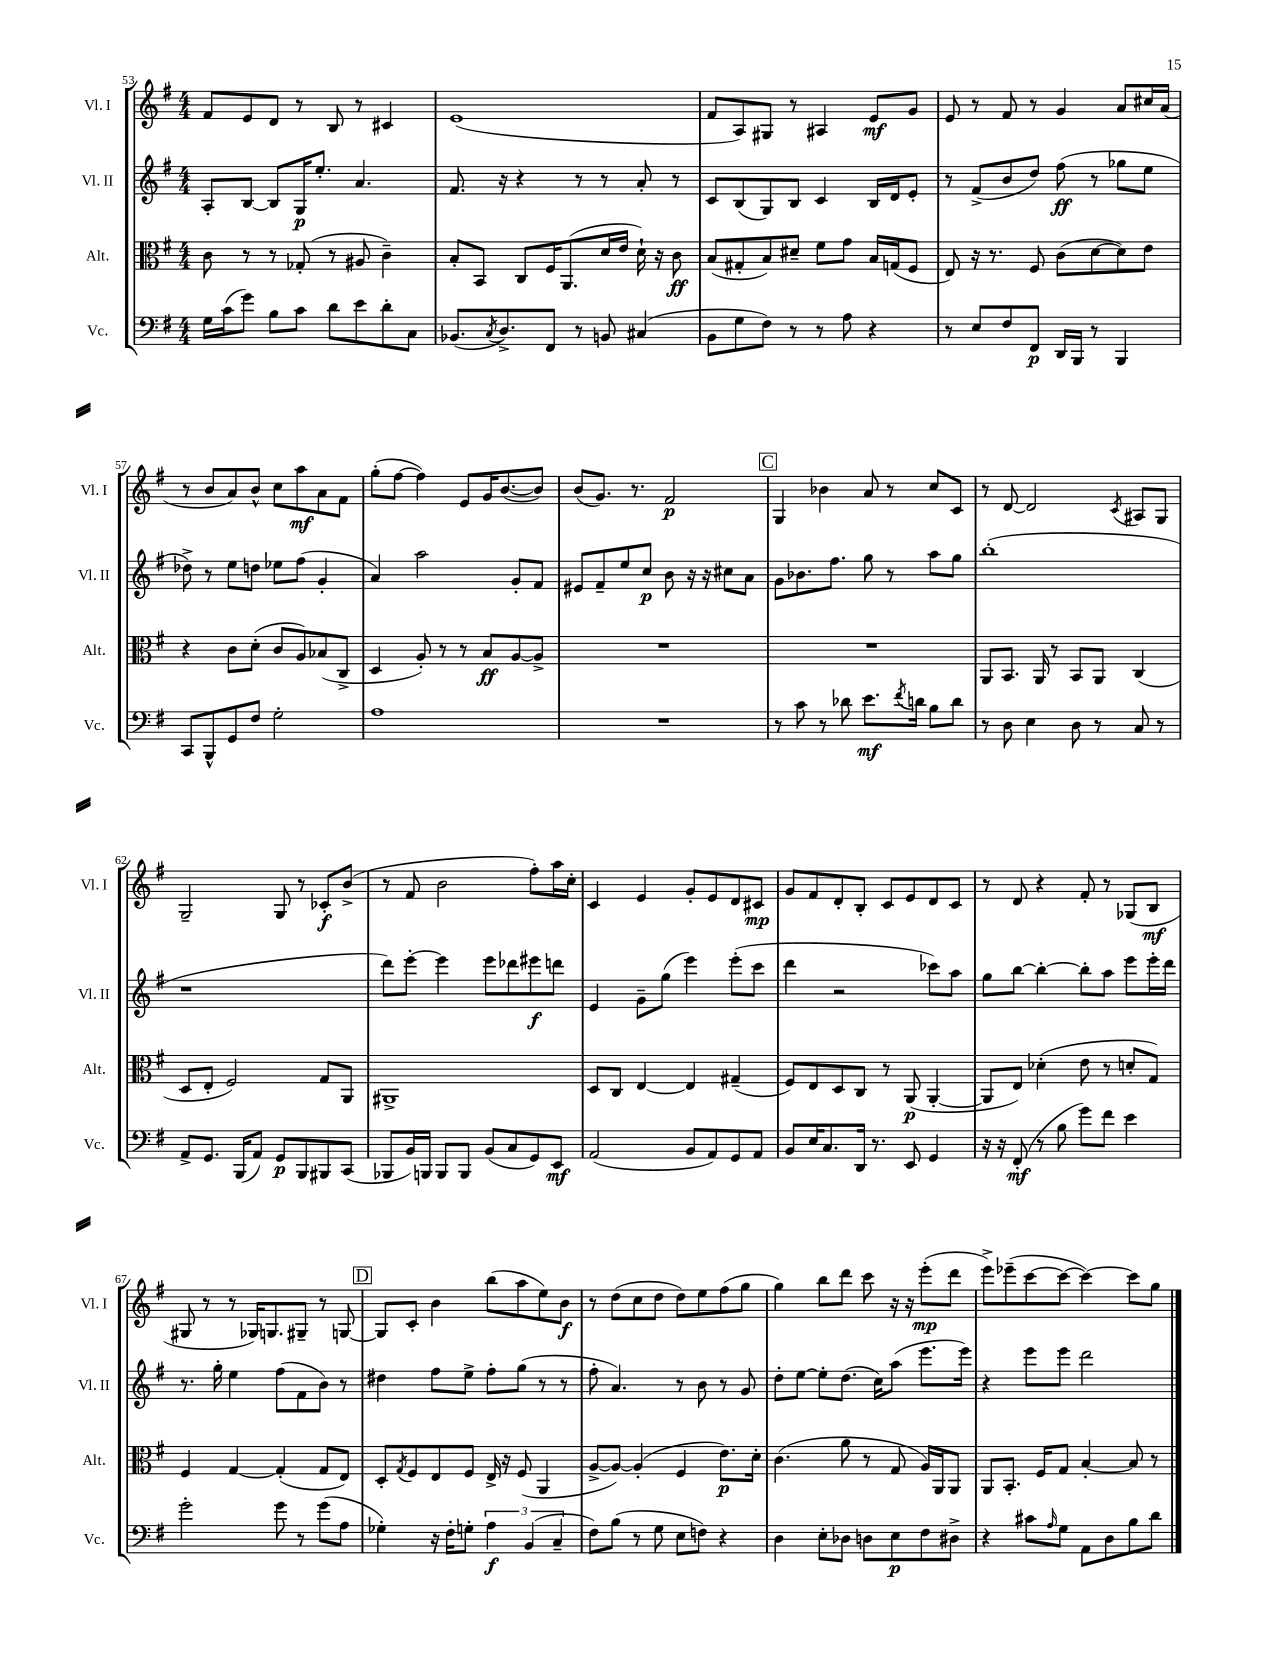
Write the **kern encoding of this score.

**kern	**dynam	**kern	**dynam	**kern	**dynam	**kern	**dynam
*part4	*part4	*part3	*part3	*part2	*part2	*part1	*part1
*staff4	*staff4	*staff3	*staff3	*staff2	*staff2	*staff1	*staff1
*I"Vc.	*	*I"Alt.	*	*I"Vl. II	*	*I"Vl. I	*
*I'Vc.	*	*I'Alt.	*	*I'Vl. II	*	*I'Vl. I	*
*clefF4	*	*clefC3	*	*clefG2	*	*clefG2	*
*k[f#]	*	*k[f#]	*	*k[f#]	*	*k[f#]	*
*M4/4	*	*M4/4	*	*M4/4	*	*M4/4	*
=53	=53	=53	=53	=53	=53	=53	=53
16G\LL	.	8c\	.	8A'/L	.	8f#/L	.
(16c\J	.	.	.	.	.	.	.
8g\J)	.	8r	.	[8B/J	.	8e/	.
8B\L	.	8r	.	8B/L]	.	8d/J	.
8c\J	.	(8G-X'/	.	16G/K	p	8r	.
.	.	.	.	8.ee'/J	.	.	.
8d\L	.	8r	.	.	.	8B/	.
8e\	.	8A#X/	.	4.a/	.	8r	.
8d'\	.	4c~\)	.	.	.	4c#X/	.
8C\J	.	.	.	.	.	.	.
=54	=54	=54	=54	=54	=54	=54	=54
(8.BB-X/L	.	8B'/L	.	8.f#/	.	(1e	.
.	.	8BB/J	.	.	.	.	.
8qC/	.	.	.	.	.	.	.
8.D^/)	.	.	.	16r	.	.	.
.	.	8C/L	.	4r	.	.	.
8FF#/J	.	16F#/K	.	.	.	.	.
.	.	(8.AA/	.	.	.	.	.
8r	.	.	.	8r	.	.	.
8BBn/	.	16d/L	.	8r	.	.	.
.	.	16e/JJ	.	.	.	.	.
(4C#X/	.	16d`\)	.	8a'/	.	.	.
.	.	16r	.	.	.	.	.
.	.	8c\	ff	8r	.	.	.
=55	=55	=55	=55	=55	=55	=55	=55
8BB\L	.	(8B/L	.	8c/L	.	8f#/L	.
8G\	.	8G#X'/	.	(8B/	.	8A/)	.
8F#\J)	.	8B/)	.	8G/)	.	8G#X/J	.
8r	.	8d#X~/J	.	8B/J	.	8r	.
8r	.	8f#\L	.	4c/	.	4A#X/	.
8A\	.	8g\J	.	.	.	.	.
4r	.	16B/LL	.	16B/LL	.	8e/L	mf
.	.	(16Gn/J	.	16d/J	.	.	.
.	.	8F#/J	.	8e'/J	.	8g/J	.
=56	=56	=56	=56	=56	=56	=56	=56
8r	.	8E/)	.	8r	.	8e/	.
8E/L	.	16r	.	(8f#^/L	.	8r	.
.	.	8.r	.	.	.	.	.
8F#/	.	.	.	8b/	.	8f#/	.
8FF#/J	p	8F#/	.	8dd/J)	.	8r	.
16DD/LL	.	(8c\L	.	(8ff#\	ff	4g/	.
16BBB/JJ	.	.	.	.	.	.	.
8r	.	[8d\	.	8r	.	.	.
4BBB/	.	8d\])	.	8gg-X\L	.	8a/L	.
.	.	8e\J	.	8ee\J	.	16cc#X/L	.
.	.	.	.	.	.	(16a/JJ	.
!!LO:LB:g=z
=57	=57	=57	=57	=57	=57	=57	=57
8CC/L	.	4r	.	8dd-X^\)	.	8r	.
8BBB^^/	.	.	.	8r	.	8b/L	.
8GG/	.	8c\L	.	8ee\L	.	8a/)	.
8F#/J	.	(8d'\J	.	8ddn\J	.	8b^^/J	.
2G'\	.	8c/L	.	8ee-X\L	.	8cc\L	.
.	.	8A/)	.	(8ff#\J	.	8aa\	mf
.	.	(8B-X/	.	4g'/	.	8a\	.
.	.	8C^/J	.	.	.	8f#\J	.
=58	=58	=58	=58	=58	=58	=58	=58
1A	.	4D/	.	4a/)	.	(8gg'\L	.
.	.	.	.	.	.	[8ff#\J	.
.	.	8A'/)	.	2aa\	.	4ff#\])	.
.	.	8r	.	.	.	.	.
.	.	8r	.	.	.	8e/L	.
.	.	8B/L	ff	.	.	16g/K	.
.	.	.	.	.	.	([8.b/	.
.	.	[8A/	.	8g'/L	.	.	.
.	.	8A^/J]	.	8f#/J	.	8b/J])	.
=59	=59	=59	=59	=59	=59	=59	=59
1r	.	1r	.	8e#X/L	.	(8b/L	.
.	.	.	.	8f#~/	.	8.g/J)	.
.	.	.	.	8ee/	.	.	.
.	.	.	.	.	.	8.r	.
.	.	.	.	8cc/J	p	.	.
.	.	.	.	8b\	.	2f#/	p
.	.	.	.	16r	.	.	.
.	.	.	.	16r	.	.	.
.	.	.	.	8cc#X\L	.	.	.
.	.	.	.	8a\J	.	.	.
!!LO:REH:place=s1:t=C
=60	=60	=60	=60	=60	=60	=60	=60
8r	.	1r	.	8g\L	.	4G/	.
8c\	.	.	.	8.b-X\	.	.	.
8r	.	.	.	.	.	4b-X\	.
.	.	.	.	8.ff#\J	.	.	.
8d-X\	.	.	.	.	.	.	.
8.e\L	mf	.	.	8gg\	.	8a/	.
.	.	.	.	8r	.	8r	.
8qf#/	.	.	.	.	.	.	.
16dn\Jk	.	.	.	.	.	.	.
8B\L	.	.	.	8aa\L	.	8cc/L	.
8d\J	.	.	.	8gg\J	.	8c/J	.
=61	=61	=61	=61	=61	=61	=61	=61
8r	.	8AA/L	.	(1bb'	.	8r	.
8D\	.	8.BB/J	.	.	.	[8d/	.
4E\	.	.	.	.	.	2d/]	.
.	.	16AA/	.	.	.	.	.
.	.	8r	.	.	.	.	.
8D\	.	8BB/L	.	.	.	.	.
8r	.	8AA/J	.	.	.	.	.
.	.	.	.	.	.	8qc/	.
8C/	.	(4C/	.	.	.	8A#X/L	.
8r	.	.	.	.	.	8G/J	.
!!LO:LB:g=z
=62	=62	=62	=62	=62	=62	=62	=62
8AA^/L	.	8D/L	.	1r	.	2G~/	.
8.GG/J	.	8E'/J	.	.	.	.	.
.	.	2F#/)	.	.	.	.	.
(16BBB/KL	.	.	.	.	.	.	.
8AA/J)	.	.	.	.	.	.	.
8GG/L	p	.	.	.	.	8G/	.
8BBB/	.	.	.	.	.	8r	.
8BBB#X/	.	8G/L	.	.	.	8c-X'/L	f
(8CC/J	.	8AA/J	.	.	.	(8b^/J	.
=63	=63	=63	=63	=63	=63	=63	=63
8BBB-X/L	.	1AA#X^	.	8ddd\L)	.	8r	.
16BB/L)	.	.	.	[8eee'\J	.	8f#/	.
16BBBn/JJ	.	.	.	.	.	.	.
8BBB/L	.	.	.	4eee\]	.	2b\	.
8BBB/J	.	.	.	.	.	.	.
(8BB/L	.	.	.	8eee\L	.	.	.
8C/	.	.	.	8ddd-X\	.	.	.
8GG/)	.	.	.	8eee#X\	f	8ff#'\L)	.
8EE/J	mf	.	.	8dddn\J	.	16aa\L	.
.	.	.	.	.	.	16cc'\JJ	.
=64	=64	=64	=64	=64	=64	=64	=64
(2AA/	.	8D/L	.	4e/	.	4c/	.
.	.	8C/J	.	.	.	.	.
.	.	[4E/	.	8g~\L	.	4e/	.
.	.	.	.	(8gg\J	.	.	.
8BB/L	.	4E/]	.	4eee\)	.	8g'/L	.
8AA/)	.	.	.	.	.	8e/	.
8GG/	.	(4G#X~/	.	(8eee'\L	.	8d/	.
8AA/J	.	.	.	8ccc\J	.	8c#X/J	mp
=65	=65	=65	=65	=65	=65	=65	=65
8BB/L	.	8F#/L)	.	4ddd\	.	8g/L	.
16E/K	.	8E/	.	.	.	8f#/	.
8.C/	.	.	.	.	.	.	.
.	.	8D/	.	2r	.	8d'/	.
16DD/Jk	.	8C/J	.	.	.	8B'/J	.
8.r	.	.	.	.	.	.	.
.	.	8r	.	.	.	8c/L	.
8EE/	.	(8AA/	p	.	.	8e/	.
4GG/	.	[4AA'/	.	8ccc-X\L)	.	8d/	.
.	.	.	.	8aa\J	.	8c/J	.
=66	=66	=66	=66	=66	=66	=66	=66
16r	.	8AA/L]	.	8gg\L	.	8r	.
16r	.	.	.	.	.	.	.
(8FF#'/	mf	8E/J)	.	[8bb\J	.	8d/	.
8r	.	(4d-X'\	.	4bb'\_	.	4r	.
8B\	.	.	.	.	.	.	.
8g\L)	.	8e\	.	8bb'\L]	.	8f#'/	.
8f#\J	.	8r	.	8aa\J	.	8r	.
4e\	.	8dn'/L	.	8eee\L	.	(8G-X/L	.
.	.	8G/J)	.	16eee'\L	.	8B/J	mf
.	.	.	.	16ddd\JJ	.	.	.
!!LO:LB:g=z
=67	=67	=67	=67	=67	=67	=67	=67
2g'\	.	4F#/	.	8.r	.	8G#X/	.
.	.	.	.	.	.	8r	.
.	.	.	.	16gg'\	.	.	.
.	.	[4G/	.	4ee\	.	8r	.
.	.	.	.	.	.	16G-X/KL)	.
.	.	.	.	.	.	8.Gn/	.
8g\	.	(4G'/]	.	(8ff#\L	.	.	.
8r	.	.	.	8f#\	.	8G#X~/J	.
(8g\L	.	8G/L	.	8b\J)	.	8r	.
8A\J	.	8E/J)	.	8r	.	[8Gn/	.
!!LO:REH:place=s1:t=D
=68	=68	=68	=68	=68	=68	=68	=68
4G-X'\)	.	8D'/L	.	4dd#X\	.	8G/L]	.
.	.	8qG/	.	.	.	.	.
.	.	8F#/	.	.	.	8c'/J	.
16r	.	8E/	.	8ff#\L	.	4b\	.
16F#'\KL	.	.	.	.	.	.	.
8Gn'\J	.	8F#/J	.	8ee^\J	.	.	.
6A\	f	16E^/	.	8ff#'\L	.	(8bb\L	.
.	.	16r	.	.	.	.	.
.	.	(8F#/	.	(8gg\J	.	8aa\	.
(6BB/	.	.	.	.	.	.	.
.	.	4AA/	.	8r	.	8ee\)	.
6C~/	.	.	.	.	.	.	.
.	.	.	.	8r	.	8b\J	f
=69	=69	=69	=69	=69	=69	=69	=69
8F#\L)	.	[8A^/L	.	8ff#'\	.	8r	.
(8B\J	.	8A/J_)	.	4.a/)	.	(8dd\L	.
8r	.	(4A'/]	.	.	.	8cc\	.
8G\	.	.	.	.	.	8dd\J	.
8E\L	.	4F#/	.	8r	.	8dd\L)	.
8Fn\J)	.	.	.	8b\	.	8ee\	.
4r	.	8.e\L)	p	8r	.	(8ff#\	.
.	.	.	.	8g/	.	8gg\J	.
.	.	16d'\Jk	.	.	.	.	.
=70	=70	=70	=70	=70	=70	=70	=70
4D\	.	(4.c\	.	8dd'\L	.	4gg\)	.
.	.	.	.	[8ee\J	.	.	.
8E'\L	.	.	.	8ee'\L]	.	8bb\L	.
8D-X\J	.	8a\	.	(8.dd\J	.	8ddd\J	.
8Dn\L	.	8r	.	.	.	8ccc\	.
.	.	.	.	16cc\KL)	.	.	.
8E\	p	8G/	.	(8aa\J	.	16r	.
.	.	.	.	.	.	16r	.
8F#\	.	16A/LL)	.	8.eee\L	.	(8eee'\L	mp
.	.	16AA/J	.	.	.	.	.
8D#X^\J	.	8AA/J	.	.	.	8ddd\J	.
.	.	.	.	16eee\Jk)	.	.	.
=71	=71	=71	=71	=71	=71	=71	=71
4r	.	8AA/L	.	4r	.	8eee^\L)	.
.	.	8.BB'/J	.	.	.	(8eee-X~\	.
8c#X\L	.	.	.	8eee\L	.	[8ccc\	.
.	.	16F#/KL	.	.	.	.	.
16qqA/	.	.	.	.	.	.	.
8G\J	.	8G/J	.	8eee\J	.	8ccc\J_	.
8AA\L	.	[4B'/	.	2ddd\	.	4ccc\_)	.
8D\	.	.	.	.	.	.	.
8B\	.	8B/]	.	.	.	8ccc\L]	.
8d\J	.	8r	.	.	.	8gg\J	.
==	==	==	==	==	==	==	==
*-	*-	*-	*-	*-	*-	*-	*-
